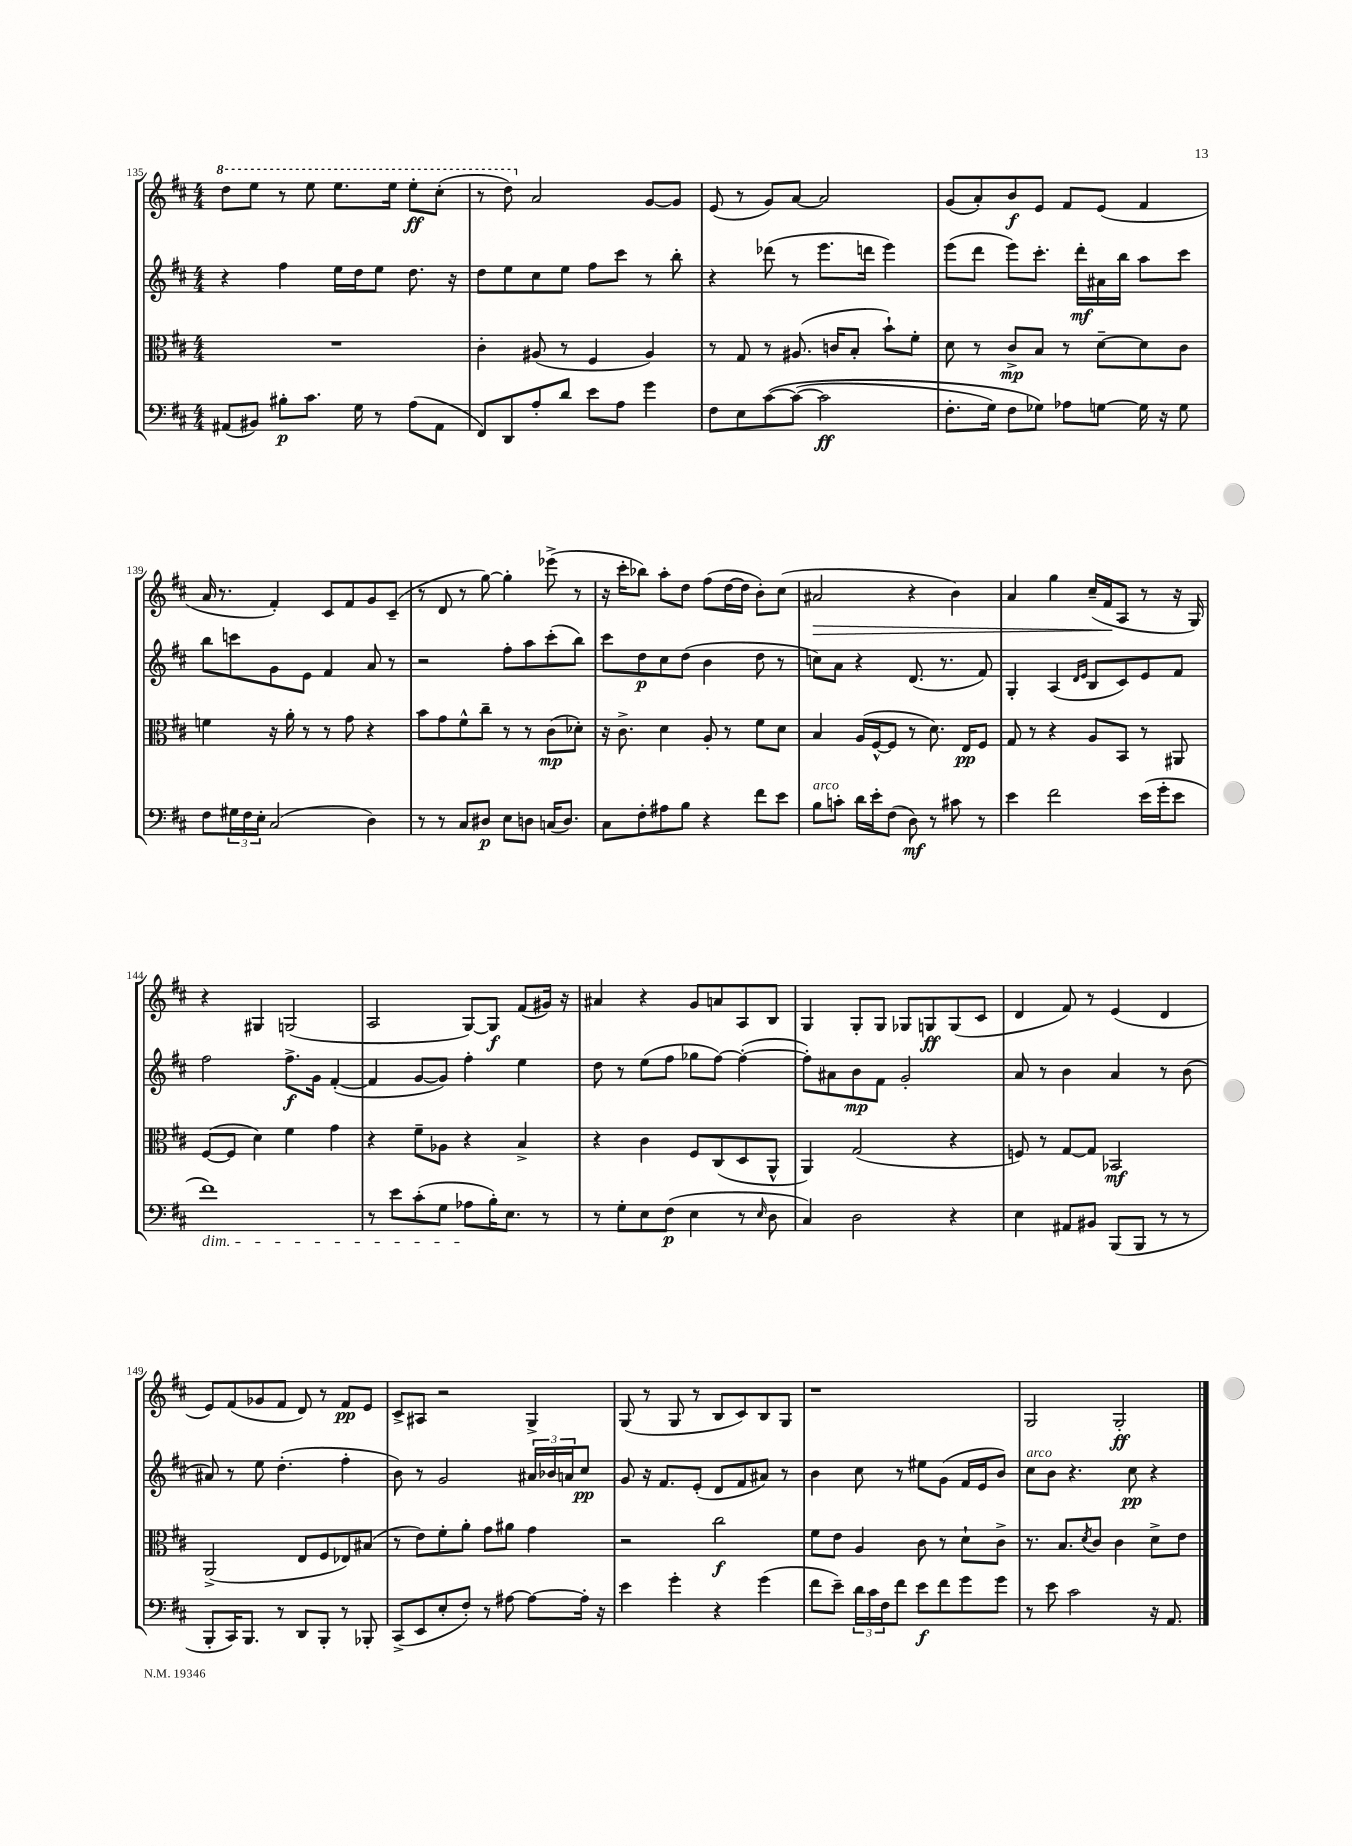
<<
\new StaffGroup <<
\new Staff = "s0" {
    \clef treble \key d \major \numericTimeSignature \time 4/4
    \ottava #1 d'''8 e'''8 r8 e'''8 e'''8. e'''16 e'''8-.\ff cis'''8-.( |
    r8 d'''8) \ottava #0 a'2 g'8~ g'8 |
    e'8( r8 g'8) a'8~ a'2 |
    g'8( a'8-.) b'8\f e'8 fis'8 e'8( fis'4 |
    a'16 r8. fis'4-.) cis'8 fis'8 g'8 cis'8--( |
    r8 d'8 r8 g''8~) g''4-. ees'''8->( r8 |
    r16 cis'''16-. bes''8) a''8-. d''8 fis''8( d''16~ d''16 b'8-.) cis''8( |
    ais'2\> r4 b'4) |
    a'4 g''4 cis''16--( fis'16\! a8 r8 r16 g16) |
    r4 gis4 g2( |
    a2 g8~) g8\f fis'8( gis'16) r16 |
    ais'4 r4 g'8 a'8 a8 b8 |
    g4 g8-. g8 ges8 g8\ff g8( cis'8 |
    d'4 fis'8) r8 e'4( d'4 |
    e'8) fis'8( ges'8 fis'8 d'8) r8 fis'8\pp e'8 |
    cis'8-> ais8 r2 g4-> |
    g8( r8 g8 r8 b8 cis'8) b8 g8 |
    r1 |
    g2 g2-.\ff \bar "|." |
}
\new Staff = "s1" {
    \clef treble \key d \major \numericTimeSignature \time 4/4
    r4 fis''4 e''16 d''16 e''8 d''8. r16 |
    d''8 e''8 cis''8 e''8 fis''8 cis'''8 r8 b''8-. |
    r4 des'''8( r8 e'''8. d'''16 e'''4) |
    e'''8( d'''8 e'''8) cis'''8.-. d'''16-.\mf ais'16 b''16 a''8 cis'''8 |
    b''8 c'''8 g'8 e'8 fis'4 a'8 r8 |
    r2 fis''8-. a''8 cis'''8-.( b''8) |
    cis'''8 d''8\p cis''8 d''8( b'4 d''8 r8 |
    c''8) a'8 r4 d'8.( r8. fis'8) |
    g4-. a4( \grace { d'16 e'16 } b8 cis'8) e'8 fis'8 |
    fis''2 fis''8.->\f g'16 fis'4~-.( |
    fis'4 g'8~ g'8) fis''4-. e''4 |
    d''8 r8 e''8( fis''8 ges''8 fis''8~) fis''4~-.( |
    fis''8-.) ais'8 b'8\mp fis'8 g'2-. |
    a'8 r8 b'4 a'4 r8 b'8( |
    ais'8) r8 e''8 d''4.-.( fis''4-. |
    b'8) r8 g'2 \tuplet 3/2 { ais'16 bes'16 a'16 } cis''8\pp |
    g'8 r16 fis'8. e'8-.( d'8 fis'8 ais'8) r8 |
    b'4 cis''8 r8 eis''8 g'8( fis'16 e'16 b'8) |
    cis''8^\markup { \italic "arco" } b'8 r4. cis''8\pp r4 \bar "|." |
}
\new Staff = "s2" {
    \clef alto \key d \major \numericTimeSignature \time 4/4
    R1 |
    cis'4-. ais8( r8 fis4 ais4) |
    r8 g8 r8 ais8.( c'16 b8-. b'8-!) fis'8-. |
    d'8 r8 cis'8->\mp b8 r8 d'8~-- d'8 cis'8 |
    f'4 r16 a'16-. r8 r8 g'8 r4 |
    b'8 g'8 fis'8-^ cis''8-- r8 r8 cis'8\mp( des'8-.) |
    r16 cis'8.-> d'4 a8-. r8 fis'8 d'8 |
    b4 a16( fis16~-^ fis8 r8 d'8.) e16\pp fis8 |
    g8 r8 r4 a8 b,8 r8 ais,8 |
    fis8~( fis8 d'4) fis'4 g'4 |
    r4 fis'8-- aes8 r4 b4-> |
    r4 cis'4 fis8 cis8( d8 a,8-^ |
    a,4) g2( r4 |
    f8) r8 g8~ g8 bes,2\mf |
    a,2->( e8 fis8 ees8) bis8( |
    r8 e'8) fis'8-. a'8-. g'8 ais'8 g'4 |
    r2 cis''2\f |
    fis'8 e'8 a4 cis'8 r8 d'8-! cis'8-> |
    r8. b8. \acciaccatura { d'8 } cis'8 cis'4 d'8-> e'8 \bar "|." |
}
\new Staff = "s3" {
    \clef bass \key d \major \numericTimeSignature \time 4/4
    ais,8( bis,8) bis8-.\p cis'8. g16 r8 a8( ais,8 |
    fis,8) d,8 a8-. d'8 e'8 a8 g'4 |
    fis8 e8 cis'8~\( cis'8~( cis'2\ff |
    fis8.-. g16) fis8 ges8\) aes8 g8~ g16 r16 g8 |
    fis8 \tuplet 3/2 { gis16 fis16 e16-. } cis2( d4) |
    r8 r8 cis8 dis8\p e8 d8 c16( d8.) |
    cis8 fis8-. ais8 b8 r4 fis'8 e'8 |
    b8^\markup { \italic "arco" } c'8-. d'16 e'16-. fis8( d8\mf) r8 cis'8 r8 |
    e'4 fis'2 e'16( g'16-. e'8 |
    fis'1\dim) |
    r8 e'8 cis'8-.( g8 aes8\! b16-.) e8. r8 |
    r8 g8-. e8 fis8\p( e4 r8 \grace { e16 } d8 |
    cis4) d2 r4 |
    e4 ais,8 bis,8 b,,8( b,,8 r8 r8 |
    b,,8-. cis,16) b,,8. r8 d,8 b,,8-. r8 bes,,8-. |
    cis,8->( e,8 e8-. fis8-.) r8 ais8~ ais8~ ais16-. r16 |
    e'4 g'4-. r4 g'4( |
    fis'8 e'8--) \tuplet 3/2 { d'16 cis'16 fis16 } fis'8 e'8\f fis'8 g'8 g'8 |
    r8 e'8 cis'2 r16 a,8. \bar "|." |
}
>>
>>
\layout { \context { \Score currentBarNumber = #135 } }
